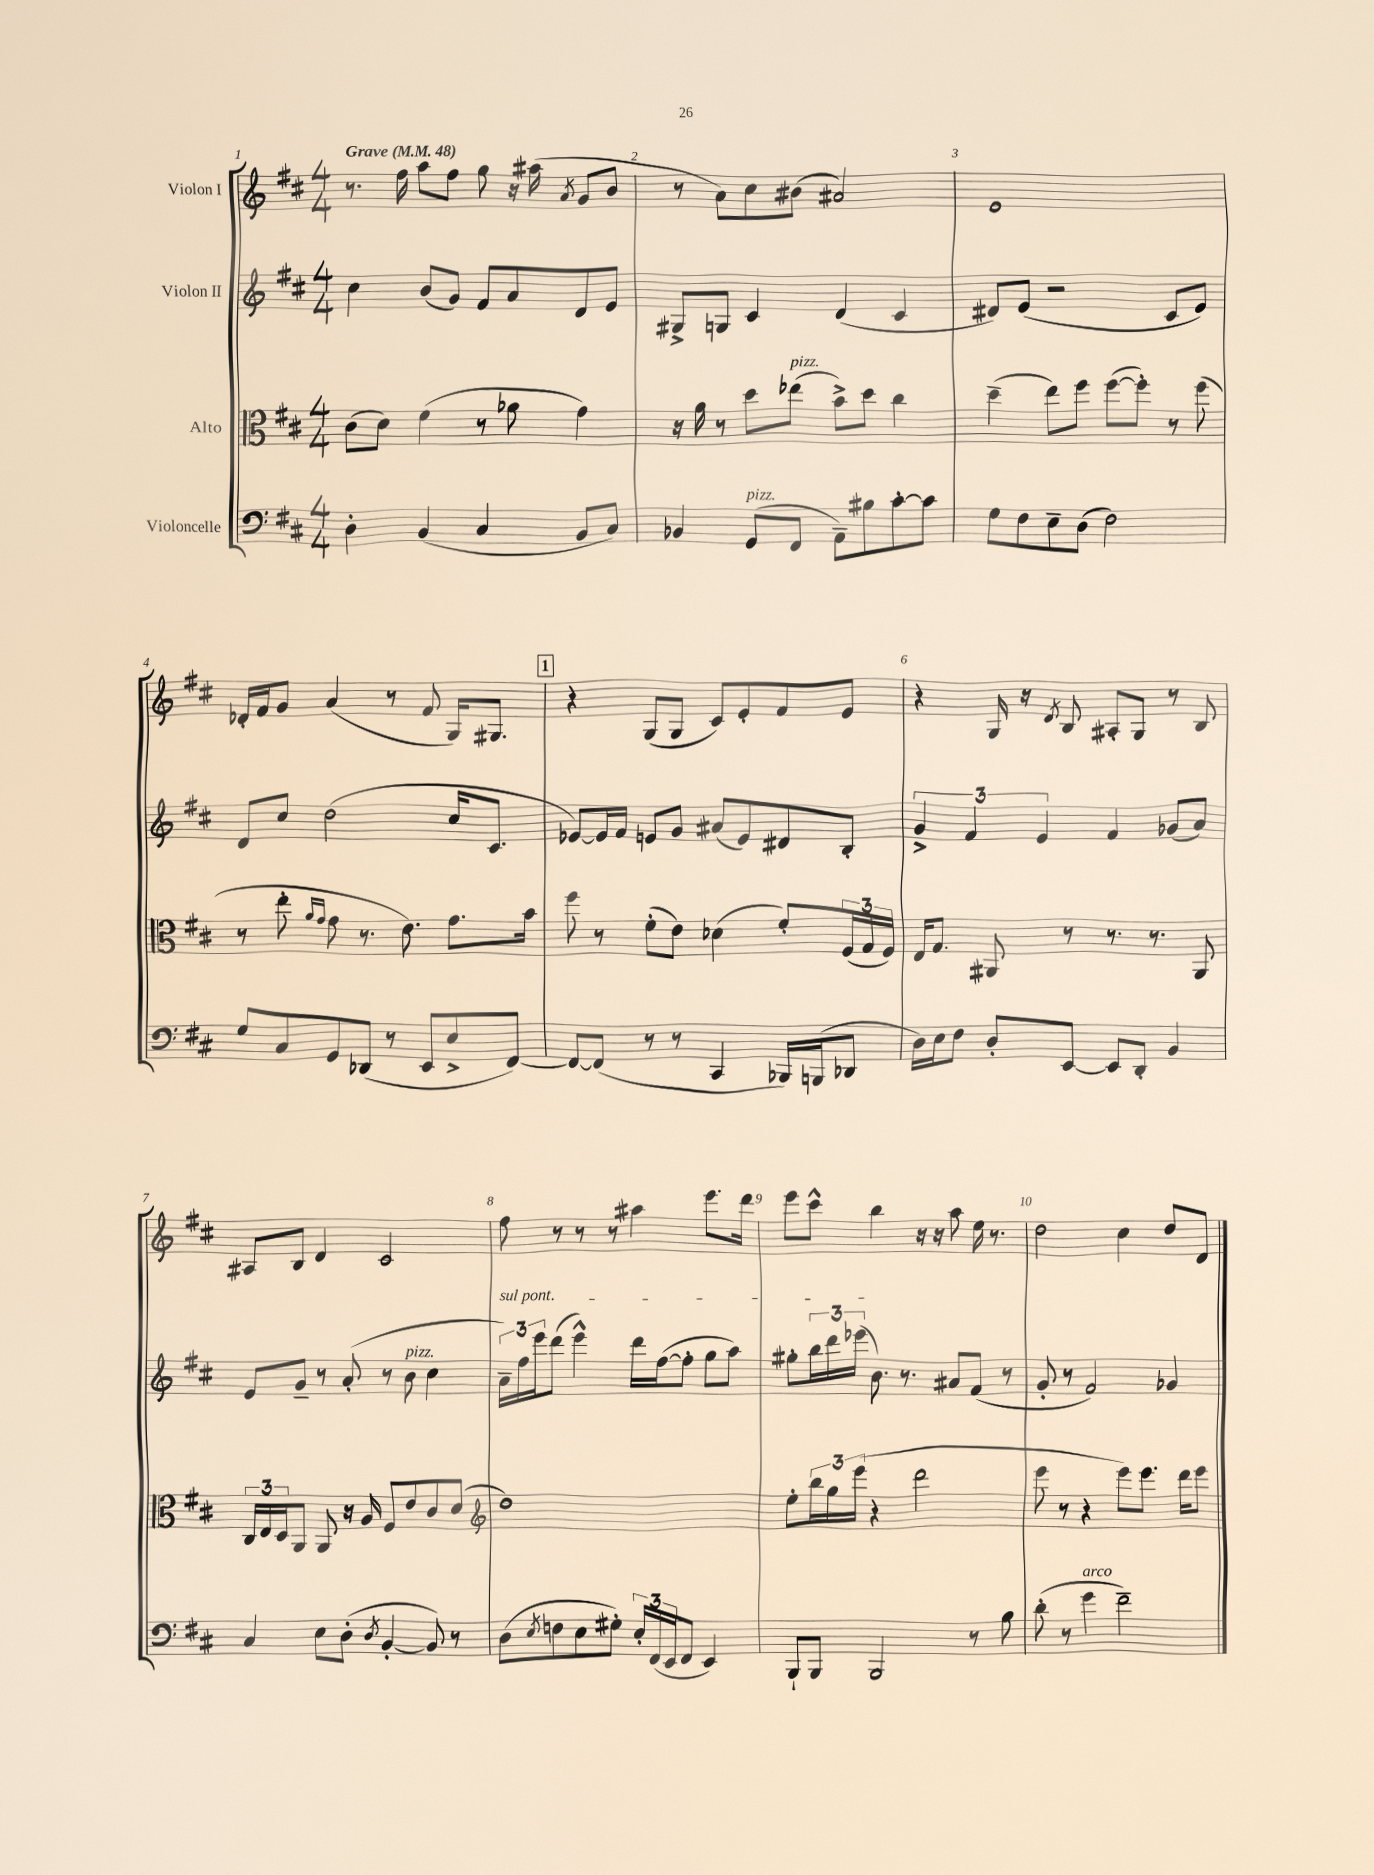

**kern	**kern	**kern	**kern
*staff4	*staff3	*staff2	*staff1
*clefF4	*clefC3	*clefG2	*clefG2
*k[f#c#]	*k[f#c#]	*k[f#c#]	*k[f#c#]
*M4/4	*M4/4	*M4/4	*M4/4
*MM48	*MM48	*MM48	*MM48
4D'	(8c#	4cc#	8.r
.	8d)	.	.
.	.	.	16ff#
(4BB	(4f#	(8b	8aa
.	.	8g)	8ff#
4C#	8r	8f#	8gg
.	8a-	8a	16r
.	.	.	(16aa#
.	.	.	8qa
8BB	4g)	8d	8g
8C#)	.	8e	8b
=	=	=	=
4BB-	16r	8G#^	8r
.	16a	.	.
.	8r	8G	8a)
(8GG	8dd	4c#	8cc#
8FF#	(8ee-	.	(8b#
8AA~)	8b^)	(4d	2a#)
8B#	8dd	.	.
[8c#'	4cc#	4c#	.
8c#]	.	.	.
=	=	=	=
8G	(4dd~	8d#)	1e
8F#	.	(8e	.
8E~	8ee)	2r	.
(8D	8ff#	.	.
2F#)	([8ff#	.	.
.	8ff#'])	.	.
.	8r	8c#	.
.	(8ff#	8e)	.
=	=	=	=
8G	8r	8d	16d-'
.	.	.	16f#
8C#	8ee'	8cc#	8g
.	16qqa	.	.
.	16qqg	.	.
8GG	8g	(2dd	(4a
(8DD-	8.r	.	.
8r	.	.	8r
.	8.e)	.	.
8EE	.	.	8f#
8E^	8.g	16cc#	16G)
.	.	8.c#	8.G#
[8FF#)	.	.	.
.	16b	.	.
=	=	=	=
8FF#_	8ff#	[8e-)	4r
(8FF#]	8r	16e-]	.
.	.	16f#	.
8r	(8f#'	8e	(8G
8r	8e)	8g	8G
4CC#	(4d-	(8a#	8c#)
.	.	8e)	8e'
16BBB-)	8f#')	8d#	8f#
(16BBB	.	.	.
8DD-	(24F#	8B'	8e
.	24G	.	.
.	24F#)	.	.
=	=	=	=
16D)	16E	6g^	4r
16E	8.G	.	.
8F#	.	.	.
.	.	6f#	.
8D'	8AA#	.	16G
.	.	.	16r
.	.	6e	.
.	.	.	8qd
[8EE	8r	.	8B
8EE]	8.r	4f#	8A#'
8DD'	.	.	8G
.	8.r	.	.
4BB	.	(8g-	8r
.	8AA#	8a)	8B
=	=	=	=
4C#	24C#	8e	8A#
.	24E	.	.
.	24D	.	.
.	8AA	8g~	8B
8E	8AA	8r	4d
(8D'	16r	(8a'	.
.	16A	.	.
8qD	.	.	.
[4BB'	8F#	8r	2c#
.	8e	8b	.
8BB])	8c#	4cc#	.
8r	(8d	.	.
=	=	=	=
*	*clefG2	*	*
(8D	1dd)	24a~)	8ff#
.	.	24ff#	.
.	.	24eee	.
8qE	.	.	.
8F	.	(8ddd	8r
8E	.	4eee^^)	8r
8G#')	.	.	8r
24E'	.	16ddd	4aa#
(24FF#	.	.	.
.	.	([16ff#	.
24EE	.	.	.
8FF#	.	8ff#']	.
4EE)	.	8gg	8.eee
.	.	8aa)	.
.	.	.	16ddd
=	=	=	=
8BBB`	8ee'	8gg#'	8eee
8BBB	24bb	24bb	8ccc#^^
.	24gg	24ddd	.
.	(24eee	(24eee-	.
2BBB	4r	8.b)	4bb
.	.	8.r	.
.	2ddd	.	16r
.	.	.	16r
.	.	8a#	8aa
8r	.	(8f#	16ee
.	.	.	8.r
8B	.	8r	.
=	=	=	=
(8d'	8eee	8g'	2dd
8r	8r	8r	.
4g	4r	2f#)	.
2f#~)	8eee)	.	4cc#
.	8.eee	.	.
.	.	4g-	8dd
.	16ddd	.	.
.	8eee	.	8d
==	==	==	==
*-	*-	*-	*-
